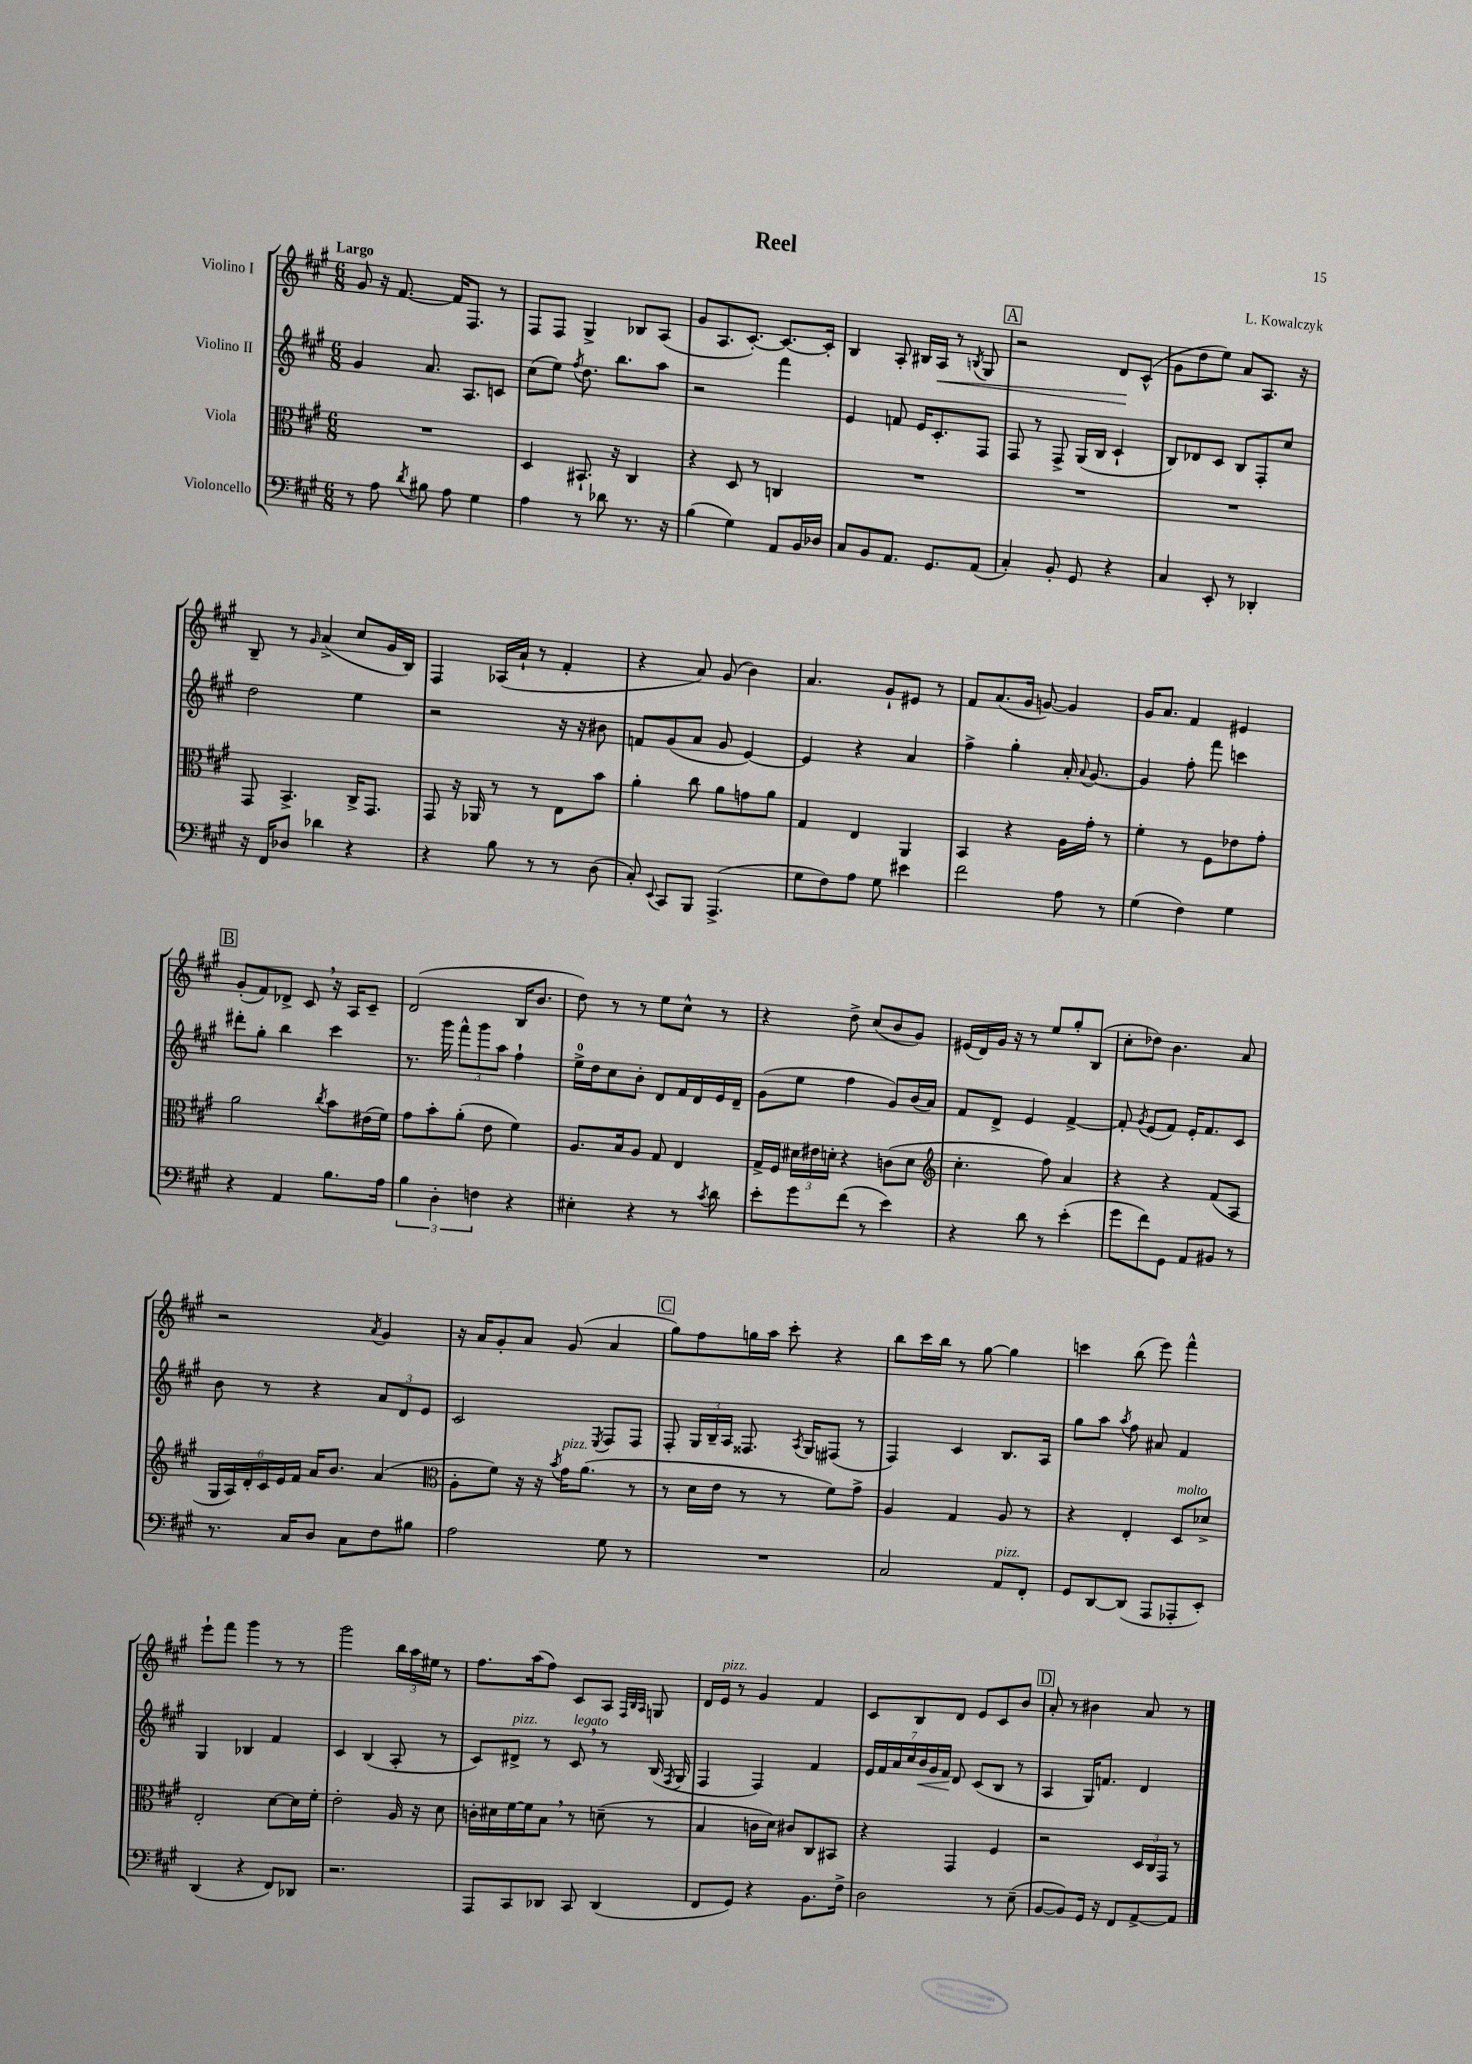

**kern	**kern	**kern	**kern
*staff4	*staff3	*staff2	*staff1
*clefF4	*clefC3	*clefG2	*clefG2
*k[f#c#g#]	*k[f#c#g#]	*k[f#c#g#]	*k[f#c#g#]
*M6/8	*M6/8	*M6/8	*M6/8
8r	2.r	4g#	8g#
8A	.	.	16r
.	.	.	[8.f#
8qd	.	.	.
8B#	.	8.a	.
8A	.	.	16f#]
.	.	8.A	8.F#
4G#	.	.	.
.	.	8c	8r
=	=	=	=
4A	4D	(8cc#	8F#
.	.	8ee)	8F#
.	.	8qff#	.
8r	8.BB#`	8.dd	4G#^
8d-	.	.	.
.	16r	8.bb	.
8.r	4C#	.	8B-
.	.	8aa	(8A
16r	.	.	.
=	=	=	=
(4B	4r	2r	8g#
.	.	.	8.A
4G#)	8D	.	.
.	.	.	[8.c#')
.	8r	.	.
8AA	4C	4fff#	8.c#_
16BB	.	.	.
16D-	.	.	16c#']
=	=	=	=
8C#	2.r	4e	4B
8BB	.	.	.
8.AA	.	8f	8A'
.	.	16e	16B#
8.GG#	.	8.c#'	16A
.	.	.	8r
.	.	.	8qB
(8AA	.	8F#	8G#
=	=	=	=
4C#')	2.r	8F#	2r
.	.	8r	.
8BB'	.	8F#^	.
8GG#	.	(16G#	.
.	.	16B	.
4r	.	4c#`	8d
.	.	.	(8c#^^
=	=	=	=
4C#	2.r	8B)	8g#
.	.	8d-	8dd
8EE'	.	8c#	8ee)
8r	.	8B	8a
4DD-'	.	8F#'	8.A
.	.	8cc#	.
.	.	.	16r
=	=	=	=
16r	8GG#	2dd	8B~
16FF#	.	.	.
8D-	4.BB^	.	8r
.	.	.	16qqg#
4d-	.	.	(4a^
4r	16C#^	4ee	8cc#
.	8.GG#	.	.
.	.	.	16g#
.	.	.	16B)
=	=	=	=
4r	8GG#	2r	4F#
.	16r	.	.
.	16AA-	.	.
8B	8r	.	(16A-
.	.	.	16a`
8r	8r	.	8r
8r	8E	16r	4f#'
.	.	16r	.
(8D	8b	8b#	.
=	=	=	=
8C#')	4a'	8f	4r
8qqEE	.	.	.
8CC#	.	(8g#	.
8BBB	8cc#	8a	8a)
(4.AAA^	8a	8g#	(8g#
.	8g	[4e)	4b)
.	8a	.	.
=	=	=	=
8G#	4G#	4e]	4.a
8F#)	.	.	.
8A	4E	4r	.
8G#	.	.	8g#`
4e#	4AA	4a	8e#
.	.	.	8r
=	=	=	=
2f#	4BB	4ff#^	8f#
.	.	.	(8.a
.	4r	4gg#'	.
.	.	.	16g#
.	.	.	[8g)
8A	16A	16a'	4g]
.	.	8qqa	.
.	16g#'	[8.g#	.
8r	8r	.	.
=	=	=	=
(4G#	4f#'	4g#]	16g#
.	.	.	8.a
4F#)	8r	8ff#'	4f#
.	8F#	8fff#	.
4G#	8e-	4ccc	4e#
.	8g#'	.	.
=	=	=	=
4r	2a	8ddd#'	(8g#'
.	.	8gg#'	8f#)
4AA	.	4bb	8d-^
.	.	.	8c#
.	8qcc#	.	.
8.B	8b	4ccc#	16r
.	.	.	16A
.	(16e#	.	8c#~
16A	16f#)	.	.
=	=	=	=
6B	8g#	8.r	(2d
.	8b'	.	.
6D'	.	.	.
.	.	16ggg#	.
.	(8a'	12fff#^^	.
6F	.	12ggg#	.
.	8e	.	.
.	.	12aa	.
4r	4f#)	4ff#`	16B
.	.	.	8.b
=	=	=	=
4E#'	8.A	16ee^	8dd)
.	.	16dd	.
.	.	8cc#	8r
.	16B	.	.
4r	8A	8b'	8r
.	8G#	8d	8ee
8r	4E	16f#	8cc#^^
.	.	16d	.
8qc#	.	.	.
8d	.	16e	8r
.	.	16d~	.
=	=	=	=
8e'	16G#^	(8g#	4r
.	16F#	.	.
8g#	24d#	8ee	.
.	24e#	.	.
.	24d'	.	.
(8f#	4r	4ff#	8dd^
8r	.	.	(8cc#
4e)	(8c	8g#)	8b
.	8d	(16b	8g#)
.	.	16a)	.
=	=	=	=
*	*clefG2	*	*
4r	4.cc#'	8f#	(16e#
.	.	.	16d)
.	.	8d^	16g#
.	.	.	16r
8d	.	4e	8r
8r	8ff#)	.	8ee
(4e'	4a	[4f#^	8gg#'
.	.	.	(8B
=	=	=	=
8g#	4r	8f#']	8cc#'
.	.	8qg#	.
8f#)	.	(8e	8dd-)
8GG#	4r	8f#)	4.b
8AA	.	16e'	.
.	.	8.f#	.
8BB#	(8f#	.	.
8r	8A	8c#	8a
=	=	=	=
8.r	24G#	8b	2r
.	24A)	.	.
.	24d'	.	.
.	24c#	8r	.
.	24e	.	.
16C#	.	.	.
.	24f#	.	.
8D	16a	4r	.
.	8.b	.	.
8C#	.	.	.
.	.	.	8qa
8F#	(4a	12a	4g#
.	.	12d	.
8B#	.	.	.
.	.	12e	.
=	=	=	=
*	*clefC3	*	*
2A	8A'	2c#	16r
.	.	.	16a
.	8f#)	.	8g#'
.	16r	.	8a
.	16r	.	.
.	8qb	.	.
.	16g#	.	(8g#
.	(8.a	.	.
.	.	8qE	.
8G#	.	8F#	4a
8r	8r	8F#	.
=	=	=	=
2.r	8r	8F#'	8gg#)
.	16d	24G#	8ff#
.	.	24B~	.
.	16e	.	.
.	.	24A	.
.	8r	8.F##	16gg
.	.	.	16aa
.	8r	.	8ccc#'
.	.	8qA	.
.	.	16G#	.
.	8f#)	(8F#	4r
.	8g#^	8r	.
=	=	=	=
2C#	4A	4F#)	8bb
.	.	.	16ccc#
.	.	.	16bb
.	4G#	4c#	8r
.	.	.	[8gg#
8AA	8A	8.B	4gg#]
8FF#'	8r	.	.
.	.	16A	.
=	=	=	=
8GG#	4r	8gg#	4ccc
[8DD	.	8aa	.
.	.	8qaa	.
(8DD]	4E'	8ff#	(8bb
8AAA	.	8a#	8eee)
8AAA-'	8D	4f#	4fff#^^
8EE')	8d-^	.	.
=	=	=	=
(4DD	2E'	4G#	8eee`
.	.	.	8fff#
4r	.	4B-	4ggg#
8FF#)	[8d	4f#	8r
8DD-	16d]	.	8r
.	16f#'	.	.
=	=	=	=
2.r	2e'	4c#	2ggg#
.	.	(4B	.
.	16A	8A'	24bb
.	.	.	24aa
.	16r	.	.
.	.	.	24ee#
.	8d	8r	8r
=	=	=	=
8AAA	16c'	8c#)	8.ff#
.	16d#	.	.
8CC#	[16f#	8d#^	.
.	16f#]	.	(16aa
8DD-	8B	8r	8ff#)
8CC#	8r	8c#	8c#
(4DD-	(8d~	8r	8A
.	.	.	32qqF#
.	.	.	32qqB
.	.	.	32qqA
.	8r	(16B	8G
.	.	8qF#	.
.	.	16G#	.
=	=	=	=
8FF#	4B	4F#	16d
.	.	.	16e
8GG#)	.	.	8r
4r	16c	4F#)	4g#
.	16d)	.	.
.	8c#	.	.
8.BB	8C#	4f#	4f#
.	8BB#	.	.
16F#^	.	.	.
=	=	=	=
2D	4r	28e	8c#
.	.	28f#	.
.	.	28a	.
.	.	28cc#	.
.	.	.	8B
.	.	28b	.
.	.	28g#	.
.	.	28f#	.
.	4GG#	8d	8d
.	.	(8c#	8e
8r	4F#	8B	8c#
(8E~	.	8r	8b
=	=	=	=
[8BB	2r	4A	8a'
8BB])	.	.	8r
16GG#	.	16G#)	4b#
16r	.	8.f	.
8FF#	.	.	.
[8AA^	24D	4d	8a
.	24C#	.	.
.	24GG#	.	.
8AA]	8r	.	8r
==	==	==	==
*-	*-	*-	*-
